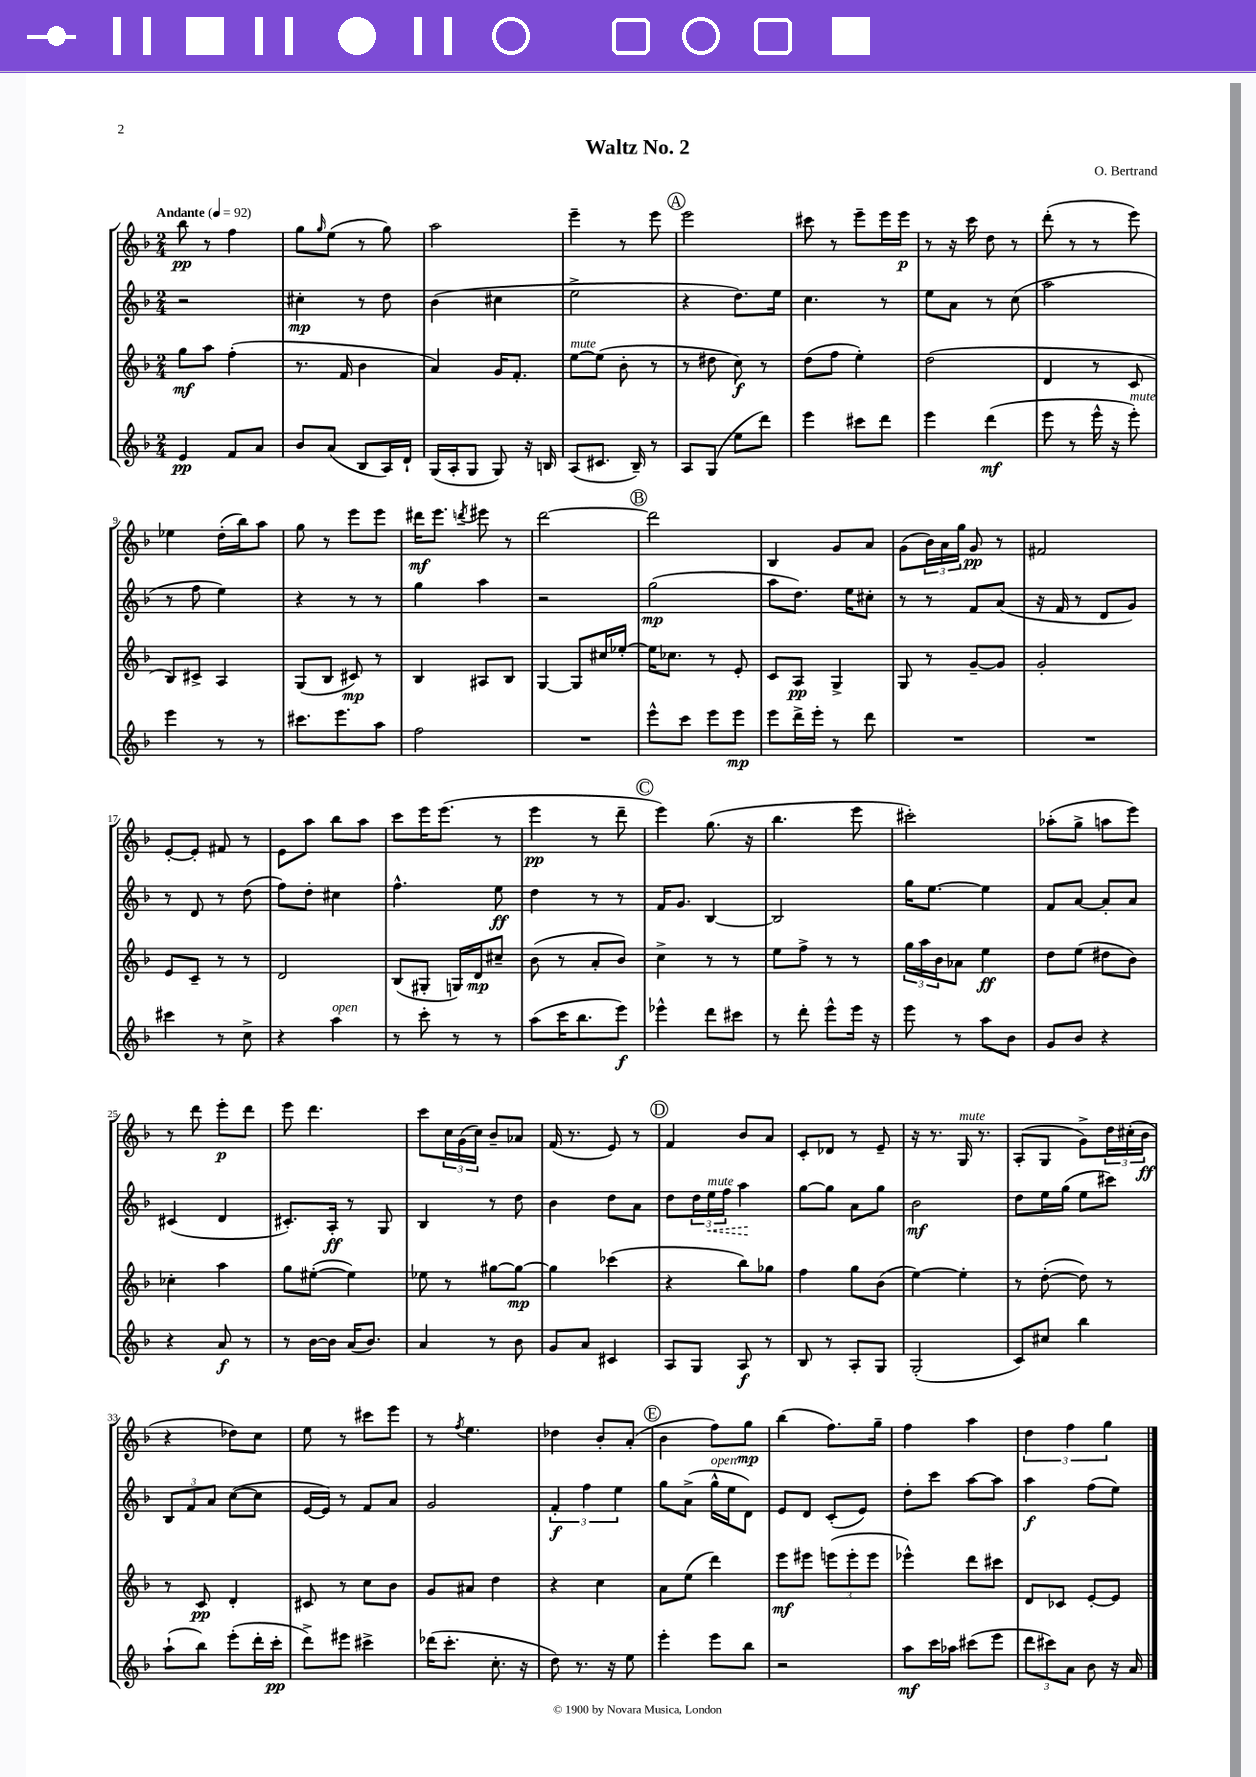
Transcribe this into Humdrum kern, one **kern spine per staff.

**kern	**dynam	**kern	**dynam	**kern	**dynam	**kern	**dynam
*part4	*part4	*part3	*part3	*part2	*part2	*part1	*part1
*staff4	*staff4	*staff3	*staff3	*staff2	*staff2	*staff1	*staff1
*clefG2	*	*clefG2	*	*clefG2	*	*clefG2	*
*k[b-]	*	*k[b-]	*	*k[b-]	*	*k[b-]	*
*M2/4	*	*M2/4	*	*M2/4	*	*M2/4	*
*MM92	*	*MM92	*	*MM92	*	*MM92	*
=1	=1	=1	=1	=1	=1	=1	=1
!	!	!	!	!	!	!LO:TX:a:B:t=Andante	!
4e/	pp	8gg\L	mf	2r	.	8bb-\	pp
.	.	8aa\J	.	.	.	8r	.
8f/L	.	(4ff'\	.	.	.	4ff\	.
8a/J	.	.	.	.	.	.	.
=2	=2	=2	=2	=2	=2	=2	=2
8b-/L	.	8.r	.	4cc#X'\	mp	8gg\L	.
.	.	.	.	.	.	16qqgg/	.
(8a/J	.	.	.	.	.	(8ee\J	.
.	.	16f/	.	.	.	.	.
8B-/L	.	4b-\	.	8r	.	8r	.
16A/L)	.	.	.	8dd\	.	8gg\)	.
16d`/JJ	.	.	.	.	.	.	.
=3	=3	=3	=3	=3	=3	=3	=3
(16G/LL	.	4a/)	.	(4b-\	.	2aa\	.
16A'/J	.	.	.	.	.	.	.
8G/J	.	.	.	.	.	.	.
8G/)	.	16g/KL	.	4cc#X\	.	.	.
.	.	8.f'/J	.	.	.	.	.
16r	.	.	.	.	.	.	.
16Bn/	.	.	.	.	.	.	.
=4	=4	=4	=4	=4	=4	=4	=4
!	!	!LO:TX:a:i:t=mute	!	!	!	!	!
(8A/L	.	[8ee\L	.	2ee^\	.	4eee~\	.
8.c#X/J	.	(8ee\J]	.	.	.	.	.
.	.	8b-'\	.	.	.	8r	.
16B-~/)	.	.	.	.	.	.	.
8r	.	8r	.	.	.	8eee\	.
!!LO:REH:place=s1:t=A
=5	=5	=5	=5	=5	=5	=5	=5
8A/L	.	8r	.	4r	.	2eee\	.
(8G/J	.	8dd#X\	.	.	.	.	.
8ee\L	.	8cc\)	f	8.dd\L)	.	.	.
8ddd\J)	.	8r	.	.	.	.	.
.	.	.	.	16ee\Jk	.	.	.
=6	=6	=6	=6	=6	=6	=6	=6
4eee\	.	(8dd\L	.	4.cc\	.	8ccc#X\	.
.	.	8ff\J	.	.	.	8r	.
8ccc#X\L	.	4ee'\)	.	.	.	8eee~\L	.
8ddd\J	.	.	.	8r	.	16eee\L	.
.	.	.	.	.	.	16eee\JJ	p
=7	=7	=7	=7	=7	=7	=7	=7
4eee\	.	(2dd\	.	8ee\L	.	8r	.
.	.	.	.	8a\J	.	16r	.
.	.	.	.	.	.	16ccc\	.
(4ddd\	mf	.	.	8r	.	8dd\	.
.	.	.	.	(8cc\	.	8r	.
=8	=8	=8	=8	=8	=8	=8	=8
8eee\	.	4d/	.	2aa\	.	(8ddd'\	.
8r	.	.	.	.	.	8r	.
16eee^^\	.	8r	.	.	.	8r	.
16r	.	.	.	.	.	.	.
!LO:TX:a:i:t=mute	!	!	!	!	!	!	!
8eee'\)	.	8c/	.	.	.	8eee\)	.
!!LO:LB:g=z
=9	=9	=9	=9	=9	=9	=9	=9
4eee\	.	8B-/L)	.	8r	.	4ee-X\	.
.	.	8c#X^/J	.	8ff\	.	.	.
8r	.	4A/	.	4ee\)	.	(16dd'\LL	.
.	.	.	.	.	.	16bb-\J)	.
8r	.	.	.	.	.	8aa\J	.
=10	=10	=10	=10	=10	=10	=10	=10
8.ccc#X\L	.	(8G/L	.	4r	.	8gg\	.
.	.	8B-/J	.	.	.	8r	.
8.eee\	.	.	.	.	.	.	.
.	.	8c#X/)	mp	8r	.	8eee\L	.
8aa\J	.	8r	.	8r	.	8eee\J	.
=11	=11	=11	=11	=11	=11	=11	=11
2ff\	.	4B-/	.	4gg\	.	16ddd#X\KL	mf
.	.	.	.	.	.	8.eee\J	.
.	.	.	.	.	.	8qdddn/	.
.	.	8A#X/L	.	4aa\	.	8eee#X\	.
.	.	8B-/J	.	.	.	8r	.
=12	=12	=12	=12	=12	=12	=12	=12
2r	.	[4G/	.	2r	.	[2ddd\	.
.	.	8G/L]	.	.	.	.	.
.	.	16cc#X/L	.	.	.	.	.
.	.	[16ee-X'/JJ	.	.	.	.	.
!!LO:REH:place=s1:t=B
=13	=13	=13	=13	=13	=13	=13	=13
8eee^^\L	.	16ee-\KL]	.	(2gg\	mp	2ddd\]	.
.	.	8.cc-X\J	.	.	.	.	.
8ccc\J	.	.	.	.	.	.	.
8eee\L	.	8r	.	.	.	.	.
8eee\J	mp	8e'/	.	.	.	.	.
=14	=14	=14	=14	=14	=14	=14	=14
8eee\L	.	8c/L	.	8aa\L	.	4B-/	.
16ddd^\L	.	8A/J	pp	8.dd\J)	.	.	.
16eee'\JJ	.	.	.	.	.	.	.
8r	.	4G^/	.	.	.	8g/L	.
.	.	.	.	16ee\KL	.	.	.
8ddd\	.	.	.	8cc#X'\J	.	8a/J	.
=15	=15	=15	=15	=15	=15	=15	=15
2r	.	8G/	.	8r	.	(8g\L	.
.	.	8r	.	8r	.	24b-\L)	.
.	.	.	.	.	.	24a\	.
.	.	.	.	.	.	24gg\JJ	.
.	.	[8g~/L	.	8f/L	.	8g/	pp
.	.	8g/J]	.	(8a/J	.	8r	.
=16	=16	=16	=16	=16	=16	=16	=16
2r	.	2g'/	.	16r	.	2f#X/	.
.	.	.	.	16f/	.	.	.
.	.	.	.	8r	.	.	.
.	.	.	.	8d/L	.	.	.
.	.	.	.	8g/J)	.	.	.
!!LO:LB:g=z
=17	=17	=17	=17	=17	=17	=17	=17
4ccc#X\	.	8e/L	.	8r	.	[8e'/L	.
.	.	8c~/J	.	8d/	.	8e'/J]	.
8r	.	8r	.	8r	.	8f#X/	.
8cc^\	.	8r	.	(8dd\	.	8r	.
=18	=18	=18	=18	=18	=18	=18	=18
4r	.	2d/	.	8ff\L)	.	8e\L	.
.	.	.	.	8dd'\J	.	8aa\J	.
!LO:TX:a:i:t=open	!	!	!	!	!	!	!
4aa\	.	.	.	4cc#X\	.	8bb-\L	.
.	.	.	.	.	.	8aa\J	.
=19	=19	=19	=19	=19	=19	=19	=19
8r	.	(8B-/L	.	4.ff^^\	.	8ccc\L	.
8ccc'\	.	8G#X'/J	.	.	.	16eee\K	.
.	.	.	.	.	.	(8.eee\J	.
8r	.	16Gn/LL)	.	.	.	.	.
.	.	16d/J	mp	.	.	.	.
8r	.	8cc#X~/J	.	8ee\	ff	8r	.
=20	=20	=20	=20	=20	=20	=20	=20
(8aa\L	.	(8b-\	.	4dd\	.	4eee\	pp
16ccc\K	.	8r	.	.	.	.	.
8.bb-\	.	.	.	.	.	.	.
.	.	8a'/L	.	8r	.	8r	.
8eee\J)	f	8b-/J)	.	8r	.	8ddd~\	.
!!LO:REH:place=s1:t=C
=21	=21	=21	=21	=21	=21	=21	=21
4eee-X^^\	.	4cc^\	.	16f/KL	.	4eee\)	.
.	.	.	.	8.g/J	.	.	.
8ddd\L	.	8r	.	[4B-/	.	(8.gg\	.
8ccc#X\J	.	8r	.	.	.	.	.
.	.	.	.	.	.	16r	.
=22	=22	=22	=22	=22	=22	=22	=22
8r	.	8ee\L	.	2B-/]	.	4.bb-\	.
8ddd'\	.	8ff^\J	.	.	.	.	.
8eee^^\L	.	8r	.	.	.	.	.
16eee\Jk	.	8r	.	.	.	8eee\	.
16r	.	.	.	.	.	.	.
=23	=23	=23	=23	=23	=23	=23	=23
8eee\	.	24gg\LL	.	16gg\KL	.	2ccc#X'\)	.
.	.	24aa\	.	.	.	.	.
.	.	.	.	[8.ee\J	.	.	.
.	.	24b-\J	.	.	.	.	.
8r	.	8a-X\J	.	.	.	.	.
8aa\L	.	4ee\	ff	4ee\]	.	.	.
8b-\J	.	.	.	.	.	.	.
=24	=24	=24	=24	=24	=24	=24	=24
8g/L	.	8dd\L	.	8f/L	.	(8aa-X'\L	.
8b-/J	.	(8ee\J	.	[8a/J	.	8gg^\J	.
4r	.	8dd#X\L	.	8a'/L]	.	8aan\L	.
.	.	8b-\J)	.	8a/J	.	8eee\J)	.
!!LO:LB:g=z
=25	=25	=25	=25	=25	=25	=25	=25
4r	.	4cc-X'\	.	(4c#X/	.	8r	.
.	.	.	.	.	.	8ddd\	.
8a/	f	4aa\	.	4d/	.	8eee'\L	p
8r	.	.	.	.	.	8ddd\J	.
=26	=26	=26	=26	=26	=26	=26	=26
8r	.	8gg\L	.	8.c#X'/L)	.	8eee\	.
[16b-\LL	.	([8ee#X'\J	.	.	.	4.ddd\	.
16b-\JJ]	.	.	.	16A'/Jk	ff	.	.
(16a/KL	.	4ee#\])	.	8r	.	.	.
8.b-/J)	.	.	.	.	.	.	.
.	.	.	.	8G/	.	.	.
=27	=27	=27	=27	=27	=27	=27	=27
4a/	.	8ee-X\	.	4B-/	.	8ccc\L	.
.	.	8r	.	.	.	24cc\L	.
.	.	.	.	.	.	(24g\	.
.	.	.	.	.	.	24cc\JJ)	.
8r	.	[8gg#X\L	.	8r	.	8b-~/L	.
8b-\	.	8gg#\J_	mp	8dd\	.	8a-X/J	.
=28	=28	=28	=28	=28	=28	=28	=28
8g/L	.	4gg#\]	.	4b-\	.	(16f/	.
.	.	.	.	.	.	8.r	.
8a/J	.	.	.	.	.	.	.
4c#X/	.	(4ccc-X\	.	8dd\L	.	8e/)	.
.	.	.	.	8a\J	.	8r	.
!!LO:REH:place=s1:t=D
=29	=29	=29	=29	=29	=29	=29	=29
8A/L	.	4r	.	8dd\L	.	4f/	.
8G/J	.	.	.	24dd\L	.	.	.
!	!	!	!	!LO:TX:a:i:t=mute	!	!	!
!	!	!	!	!	!LO:HP:b	!	!
.	.	.	.	24ee\	<	.	.
.	.	.	.	24ff\JJ	.	.	.
8A/	f	8bb-\L)	.	4aa\	.	8b-/L	.
8r	.	8gg-X\J	.	.	.	8a/J	.
.	.	.	.	.	[	.	.
=30	=30	=30	=30	=30	=30	=30	=30
8B-/	.	4ff\	.	[8gg\L	.	8c'/L	.
8r	.	.	.	8gg\J]	.	8d-X/J	.
8A'/L	.	8gg\L	.	8a\L	.	8r	.
8G/J	.	(8b-\J	.	8gg\J	.	8e~/	.
=31	=31	=31	=31	=31	=31	=31	=31
(2G'/	.	[4ee\)	.	2b-\	mf	16r	.
.	.	.	.	.	.	8.r	.
!	!	!	!	!	!	!LO:TX:a:i:t=mute	!
.	.	4ee'\]	.	.	.	16G/	.
.	.	.	.	.	.	8.r	.
=32	=32	=32	=32	=32	=32	=32	=32
8c/L)	.	8r	.	8dd\L	.	(8A'/L	.
8cc#X/J	.	([8dd'\	.	16ee\L	.	8G/J	.
.	.	.	.	(16gg\JJ	.	.	.
4bb-\	.	8dd\])	.	8ee\L	.	8g^\L)	.
.	.	8r	.	8ccc#X\J)	.	24dd\L	.
.	.	.	.	.	.	(24cc#X'\	.
.	.	.	.	.	.	24b-\JJ	ff
!!LO:LB:g=z
=33	=33	=33	=33	=33	=33	=33	=33
(8aa`\L	.	8r	.	12B-/L	.	4r	.
.	.	.	.	12f/	.	.	.
8bb-\J)	.	8c/	pp	.	.	.	.
.	.	.	.	12a/J	.	.	.
(8eee'\L	.	4d'/	.	([8cc\L	.	8dd-X\L)	.
16ddd'\L	.	.	.	8cc\J]	.	8cc\J	.
16ccc'\JJ	pp	.	.	.	.	.	.
=34	=34	=34	=34	=34	=34	=34	=34
8ddd^\L)	.	8c#X/	.	[16e/LL	.	8ee\	.
.	.	.	.	16e/JJ])	.	.	.
8eee#X\J	.	8r	.	8r	.	8r	.
4ccc#X^\	.	8cc\L	.	8f/L	.	8ccc#X\L	.
.	.	8b-\J	.	8a/J	.	8eee\J	.
=35	=35	=35	=35	=35	=35	=35	=35
(16ddd-X\KL	.	8g/L	.	2g/	.	8r	.
8.ccc'\J	.	.	.	.	.	.	.
.	.	.	.	.	.	8qff/	.
.	.	8a#X/J	.	.	.	4.ee\	.
8.cc'\	.	4dd\	.	.	.	.	.
16r	.	.	.	.	.	.	.
=36	=36	=36	=36	=36	=36	=36	=36
8dd\)	.	4r	.	6f'/	f	4dd-X\	.
8.r	.	.	.	.	.	.	.
.	.	.	.	6ff\	.	.	.
.	.	4cc\	.	.	.	8b-'/L	.
16r	.	.	.	.	.	.	.
.	.	.	.	6ee\	.	.	.
8ee\	.	.	.	.	.	(8a'/J	.
!!LO:REH:place=s1:t=E
=37	=37	=37	=37	=37	=37	=37	=37
4eee'\	.	8a\L	.	8gg\L	.	4b-\	.
.	.	(8ee\J	.	(8a^\J	.	.	.
!	!	!	!	!LO:TX:a:i:t=open	!	!	!
8eee\L	.	4ddd\)	.	16gg^^\LL	.	8ff\L)	.
.	.	.	.	16ee\J	.	.	.
8bb-\J	.	.	.	8d\J)	.	8gg\J	mp
=38	=38	=38	=38	=38	=38	=38	=38
2r	.	8eee\L	mf	8e/L	.	(4bb-\	.
.	.	8eee#X\J	.	8d/J	.	.	.
.	.	(12eeen\L	.	(8c'/L	.	8.ff\L)	.
.	.	12eee'\	.	.	.	.	.
.	.	.	.	8e/J)	.	.	.
.	.	12eee\J	.	.	.	.	.
.	.	.	.	.	.	16gg~\Jk	.
=39	=39	=39	=39	=39	=39	=39	=39
8aa\L	mf	4eee-X^^\)	.	8dd'\L	.	4ff\	.
16ccc\L	.	.	.	8ccc\J	.	.	.
16aa-X\JJ	.	.	.	.	.	.	.
(8ccc#X\L	.	8ddd\L	.	[8aa\L	.	4aa\	.
8eee\J	.	8ccc#X\J	.	8aa\J]	.	.	.
=40	=40	=40	=40	=40	=40	=40	=40
12ddd\L	.	8d/L	.	4aa\	f	6dd\	.
12ccc#X\)	.	.	.	.	.	.	.
.	.	8c-X/J	.	.	.	.	.
12a\J	.	.	.	.	.	6ff\	.
8b-\	.	[8e'/L	.	(8ff\L	.	.	.
.	.	.	.	.	.	6gg\	.
16r	.	8e/J]	.	8ee\J)	.	.	.
16a/	.	.	.	.	.	.	.
==	==	==	==	==	==	==	==
*-	*-	*-	*-	*-	*-	*-	*-
